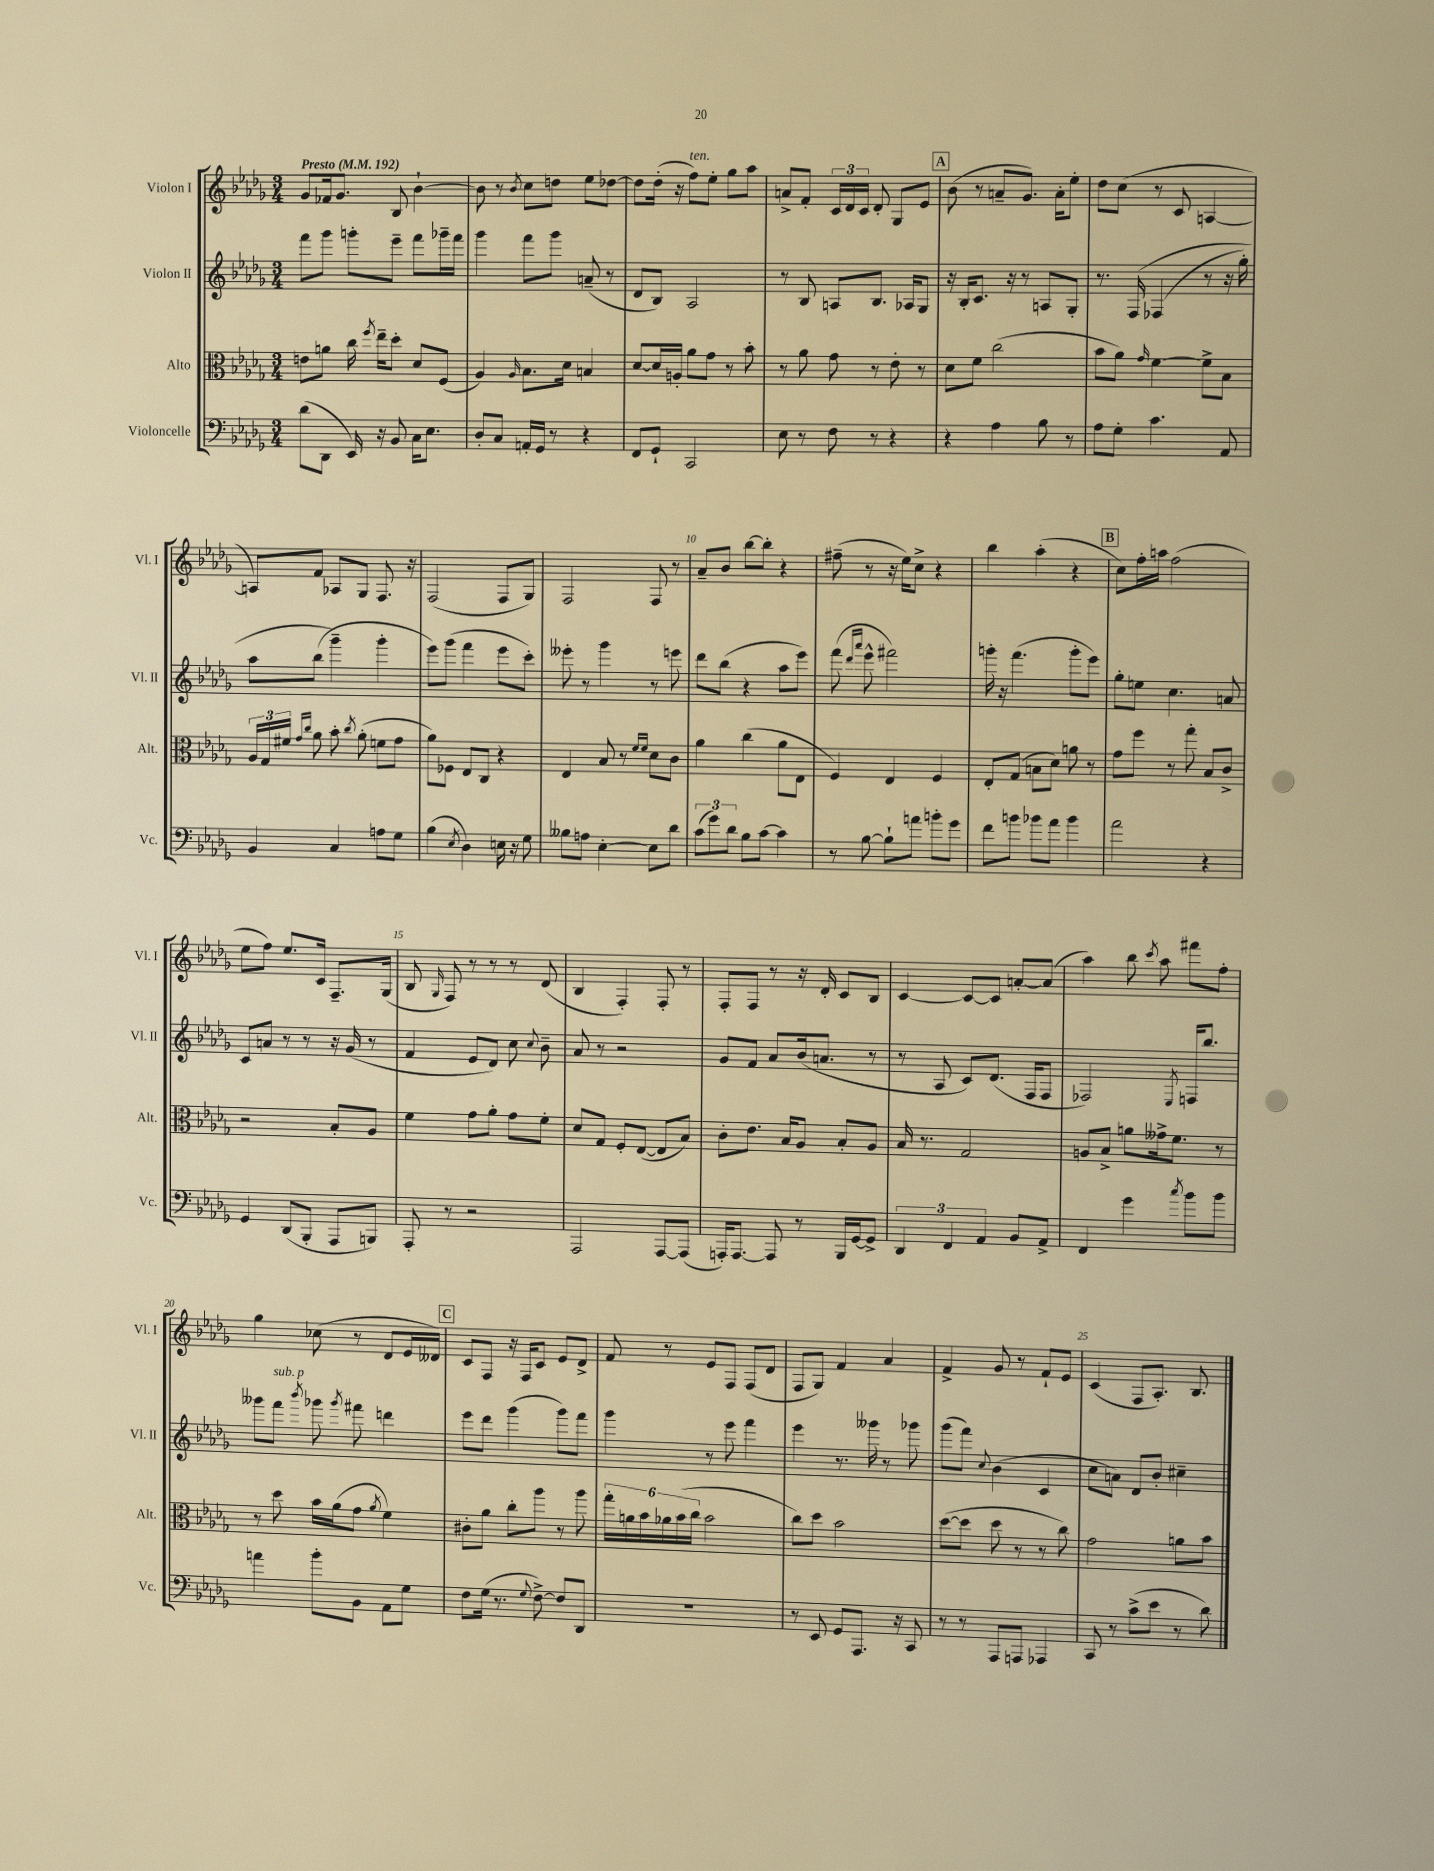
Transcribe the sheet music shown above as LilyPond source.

<<
\new StaffGroup <<
\new Staff = "s0" \with { instrumentName = "Violon I" shortInstrumentName = "Vl. I" } {
    \clef treble \key des \major \numericTimeSignature \time 3/4 \tempo "Presto" 4 = 192
    \autoBeamOff ges'8[ fes'16 ges'8.] bes8 bes'4~-! |
    bes'8 r8 \acciaccatura { bes'8 } c''8[ d''8] ees''8[ des''8]~ |
    des''8[ des''16]-.( r16 f''8[^\markup { \italic "ten." }) ees''8]-. ges''8[ aes''8] |
    a'8[-> f'8]-. \tuplet 3/2 { c'16[ des'16 c'16] } des'8-. ges8[ ees'8] |
    \mark \markup { \box "A" } bes'8( r8 a'8[-- ges'8.]) a'16[-. ees''8]-. |
    des''8[ c''8]( r8 c'8 a4~ |
    a8[) f'8] aes8[ ges8] f8. r16 |
    f2( f8[ ges8]) |
    f2 f8 r8 |
    aes'8[-- bes'8] bes''8[~ bes''8]-. r4 |
    fis''8--( r8 r16 ees''16[) c''8]-> r4 |
    bes''4 aes''4-.( r4 |
    \mark \markup { \box "B" } c''8[) f''16-. a''16] f''2( |
    ees''8[ f''8]) ees''8.[ c'16] f8.[-- ges16]( |
    bes8 \grace { ges16 } f8) r8 r8 r8 des'8( |
    bes4 f4-.) f8-. r8 |
    f8[-. f8] r8 r16 des'16-. c'8[ bes8] |
    c'4~ c'8[~ c'8] a'8[~-. a'8]( |
    aes''4) bes''8 \acciaccatura { c'''8 } aes''8 fis'''8[ f''8]-. |
    ges''4 ces''8( r8 des'8[ ees'16 deses'16]) |
    \mark \markup { \box "C" } c'8[ f8] r16 f16[ c'8] ees'8[ des'8]-> |
    f'8 r8 ees'8[ f8] f8[( des'8] |
    f8[ ges8]) f'4 aes'4 |
    f'4-> ges'8 r8 f'8[-! ees'8] |
    c'4( f8[ aes8.]-.) bes8. \bar "|." |
}
\new Staff = "s1" \with { instrumentName = "Violon II" shortInstrumentName = "Vl. II" } {
    \clef treble \key des \major \numericTimeSignature \time 3/4
    \autoBeamOff f'''8[ ges'''8] g'''8[-. ees'''8]-- f'''8[ ges'''16-- f'''16] |
    ges'''4 f'''8[ ges'''8] a'8--( r8 |
    des'8[ bes8]) aes2 |
    r8 bes8 a8[ bes8.] aes16[ ges8] |
    \mark \markup { \box "A" } r16 bes16[-. c'8.] r16 r8 a8[ ges8]-. |
    r8. f16\( fes4( r8 r16 ges''16-.) |
    aes''8[ bes''8]( ges'''4--\) ges'''4-. |
    ees'''8[) ges'''8]( f'''4 ees'''8[ c'''8]-.) |
    eeses'''8-. r8 ges'''4 r8 e'''8 |
    des'''8[ bes''8]( r4 aes''8[ ees'''8]) |
    f'''8( \grace { des'''16[ aes'''16] } ees'''8-^ fis'''2) |
    g'''16-. r16 f'''4.( g'''8[-. ees'''8]) |
    \mark \markup { \box "B" } ges''8[-. e''8] c''4. a'8 |
    c'8[ a'8] r8 r8 r16 ges'16( r8 |
    f'4 ees'8[ des'8]) c''8 \appoggiatura { c''8 } bes'8-- |
    aes'8 r8 r2 |
    ges'8[ f'8] aes'8[ bes'16( a'8.] r8 |
    r8 aes8 c'8[) des'8.]( f16[ f8] |
    fes2) \acciaccatura { ees8 } f16[ bes''8.] |
    geses'''8[ f'''8]^\markup { \italic "sub. p" } \acciaccatura { bes'''8 } ges'''8 \acciaccatura { ges'''8 } fis'''8 d'''4 |
    \mark \markup { \box "C" } ees'''8[ des'''8] ges'''4( ges'''8[) f'''8] |
    ges'''4 r8 ees'''8 f'''4 |
    ees'''4 r8. geses'''16 r8 ges'''8 |
    ges'''8[( f'''8]) \appoggiatura { c''8 } bes'4( c'4 |
    c''8[ a'8]) des'8[ bes'8]-. cis''4-- \bar "|." |
}
\new Staff = "s2" \with { instrumentName = "Alto" shortInstrumentName = "Alt." } {
    \clef alto \key des \major \numericTimeSignature \time 3/4
    \autoBeamOff e'8[ a'8] c''16 \acciaccatura { f''8 } ees''16[-- des''8]-. des'8[ f8]( |
    aes4) \grace { aes16 } bes8.[ des'16] b4 |
    des'8[~ des'16 a16]-. aes'8[ ges'8] r8 bes'8-. |
    r8 aes'8 ges'8 r8 ees'8-. r8 |
    \mark \markup { \box "A" } des'8[ f'8] c''2( |
    bes'8[ aes'8]) \grace { ges'16 } f'4~ f'8[-> bes8] |
    \tuplet 3/2 { aes16[ ges16 fis'16] } \grace { ges'16[ c''16] } aes'8 bes'8-. \acciaccatura { c''8 } aes'8-.( f'8[ ges'8] |
    aes'8[) fes8] ees8[ c8] r4 |
    ees4 bes8 r8 \grace { f'16[ f'16] } des'8[ c'8] |
    aes'4 c''4( aes'8[ ees8] |
    f4) ees4 f4 |
    ees8[-. ges8]( b8[ des'8]) a'8 r8 |
    \mark \markup { \box "B" } ges'8[ f''8] r8 ges''8-. bes8[ c'8]-> |
    r2 bes8[-. aes8] |
    f'4 ges'8[ aes'8]-. ges'8[ f'8]-. |
    des'8[ ges8] f8[-. ees8]~( ees8[ bes8]) |
    c'8[-. ees'8.] bes16[ aes8] bes8[-. aes8] |
    bes16 r8. ges2 |
    a8[ bes8]-> a'8[ geses'16-> f'8.] r8 |
    r8 des''8 bes'16[ aes'16( ges'8] \acciaccatura { aes'8 } f'4) |
    \mark \markup { \box "C" } cis'8[-. aes'8] c''8[-. aes''8] r8 aes''8 |
    \tuplet 6/4 { ges''16[-. a'16 bes'16 aes'16 bes'16( c''16] } bes'2 |
    c''8[) des''8] bes'2 |
    des''8[~( des''8] des''8 r8 r8 c''8) |
    ges'2 a'8[ bes'8] \bar "|." |
}
\new Staff = "s3" \with { instrumentName = "Violoncelle" shortInstrumentName = "Vc." } {
    \clef bass \key des \major \numericTimeSignature \time 3/4
    \autoBeamOff des'8[( des,8] ees,16) r16 bes,8 c16[ ees8.] |
    des8[-. c8] a,16[-. ges,16] r8 r4 |
    f,8[ ges,8]-! c,2 |
    ees8 r8 f8 r8 r4 |
    \mark \markup { \box "A" } r4 aes4 bes8 r8 |
    aes8[ ges8]-. c'4. aes,8 |
    bes,4 c4 a8[ ges8] |
    bes4( \acciaccatura { ees8 } des4) e16 r16 ges8 |
    beses8[ a8] ees4~-. ees8[ des'8] |
    \tuplet 3/2 { c'8[( ges'8) des'8] } bes8[ c'8]~ c'4 |
    r8 bes8~ bes8[-! a'8] b'8[-. ges'8] |
    f'8[ b'8] bes'8[ aes'8] bes'4 |
    \mark \markup { \box "B" } aes'2 r4 |
    ges,4 des,8[( bes,,8]-. aes,,8[ b,,8]) |
    aes,,8-. r8 r2 |
    aes,,2 aes,,8[~ aes,,8]( |
    a,,16[-.) a,,8.]~ a,,8 r8 bes,,16[ ges,16~ ges,8]-> |
    \tuplet 3/2 { des,4 f,4 aes,4 } bes,8[ aes,8]-> |
    f,4 ges'4 \acciaccatura { c''8 } bes'8[ bes'8] |
    a'4 bes'8[-. bes,8] aes,8[ ges8] |
    \mark \markup { \box "C" } f8[ ges16]( r8. \appoggiatura { ges8 } f8~->) f8[ des,8] |
    R2. |
    r8 ees,8 ges,8[ aes,,8.] r16 c,8 |
    r8 r8 aes,,8[ a,,8] aes,,4 |
    c,8 r8 c'8[->( ees'8] r8 des'8) \bar "|." |
}
>>
>>
\layout { \context { \Score \override BarNumber.break-visibility = ##(#f #t #t) barNumberVisibility = #(every-nth-bar-number-visible 5) } }
